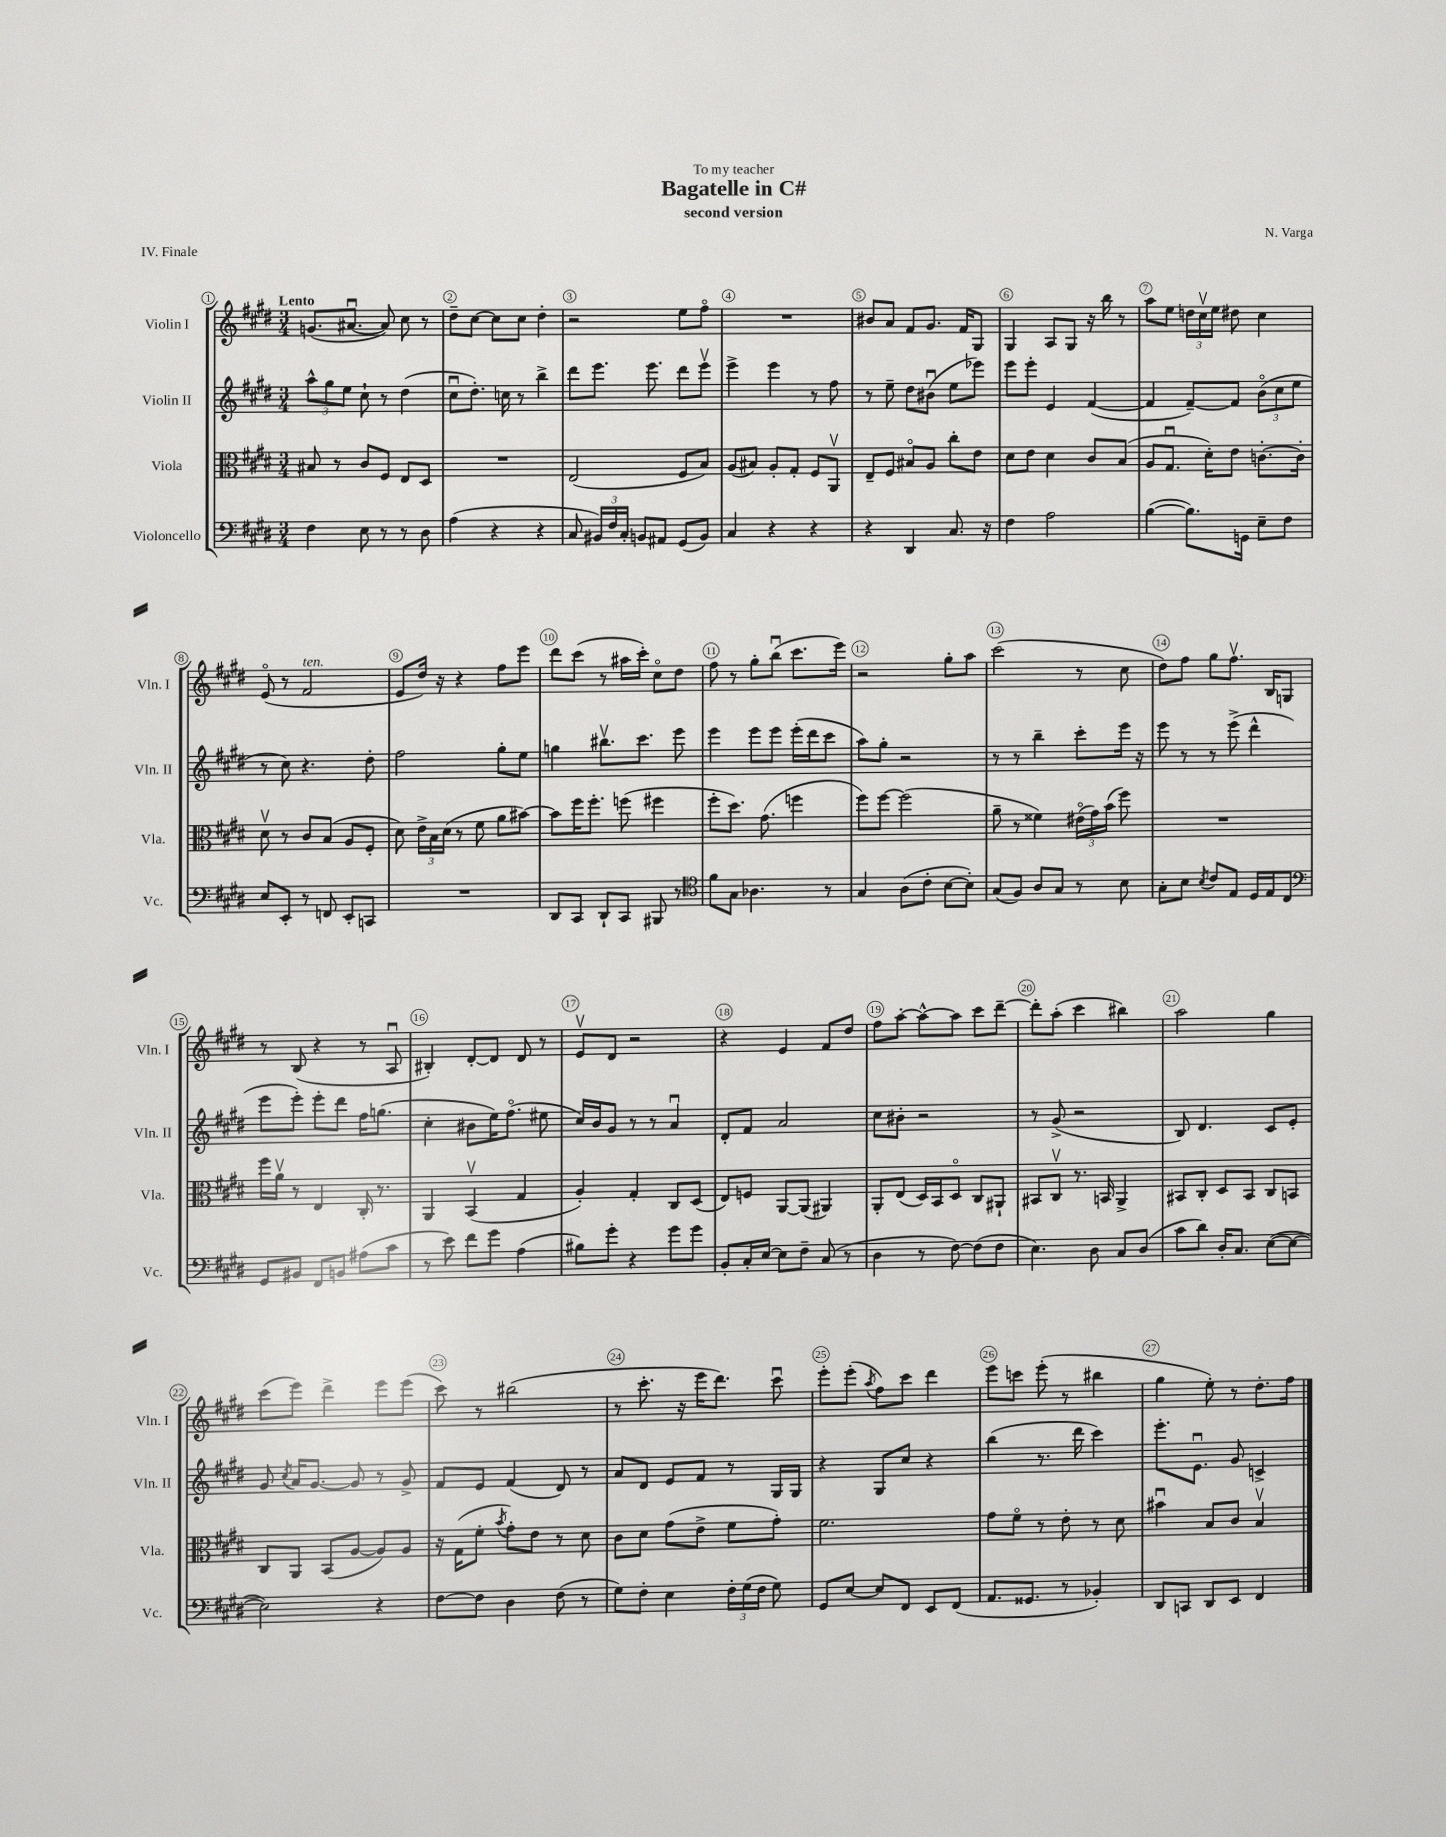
\header { title = "Bagatelle in C#" composer = "N. Varga" subtitle = "second version" dedication = "To my teacher" piece = "IV. Finale" }
<<
\new StaffGroup <<
\new Staff = "s0" \with { instrumentName = "Violin I" shortInstrumentName = "Vln. I" } {
    \clef treble \key e \major \numericTimeSignature \time 3/4 \tempo "Lento"
    \autoBeamOff g'8.[( ais'8.]~\downbow ais'8) cis''8 r8 |
    dis''8[-- cis''8]~ cis''8[ cis''8] dis''4-. |
    r2 e''8[ fis''8]\flageolet |
    R2. |
    bis'8[ a'8] fis'8[ gis'8.] fis'16[ gis8] |
    gis4 a8[ gis8] r16 b''16 r8 |
    a''8[ e''8] \tuplet 3/2 { d''16[ cis''16\upbow e''16] } dis''8 cis''4 |
    e'8\flageolet( r8 fis'2^\markup { \italic "ten." } |
    e'8[ dis''16]) r16 r4 fis''8[ e'''8] |
    dis'''8[ cis'''8]( r8 ais''16[ cis'''16]-.) cis''8[\flageolet dis''8] |
    fis''8 r8 gis''8[-. b''8]\downbow( cis'''8.[ e'''16]) |
    r2 gis''8[-. a''8] |
    cis'''2( r8 cis''8 |
    dis''8[) fis''8] gis''8[ fis''8.]\upbow b16[ g8] |
    r8 b8( r4 r8 a8\downbow |
    bis4-.) dis'8[~-. dis'8] dis'8 r8 |
    e'8[\upbow dis'8] r2 |
    r4 e'4 fis'8[ dis''8] |
    fis''8[ a''8]~-. a''8[~-^ a''8] cis'''8[ dis'''8]~-- |
    dis'''8[-. a''8]-.( cis'''4 bis''4) |
    a''2 gis''4 |
    cis'''8[( e'''8]) dis'''4-> e'''8[ e'''8]( |
    cis'''8) r8 bis''2( |
    r8 cis'''8.-. r16 e'''16[ dis'''8.]) cis'''8\downbow |
    e'''8[-. e'''8]-.( \acciaccatura { a''8 } fis''8[) cis'''8] dis'''4 |
    e'''8[ c'''8] e'''8-.( r8 bis''4 |
    gis''4 e''8-.) r8 dis''8.[-. fis''16] \bar "|." |
}
\new Staff = "s1" \with { instrumentName = "Violin II" shortInstrumentName = "Vln. II" } {
    \clef treble \key e \major \numericTimeSignature \time 3/4
    \autoBeamOff \tuplet 3/2 { a''8[-^ gis''8 e''8] } cis''8-! r8 dis''4( |
    cis''8[\downbow dis''8.]-.) c''16 r8 b''4-> |
    dis'''8[ e'''8.] e'''8. dis'''8[ e'''8]\upbow |
    e'''4-> e'''4 r8 fis''8 |
    r8 e''8-- dis''8[ bis'8]\downbow( e''8[ ees'''8]) |
    e'''8[ e'''8]-. e'4 fis'4~( |
    fis'4 fis'8[~--) fis'8] \tuplet 3/2 { b'8[\flageolet( cis''8 e''8] } |
    r8 cis''8) r4. dis''8-. |
    fis''2 gis''8[-. e''8] |
    g''4 bis''8.[\upbow cis'''8.] e'''8 |
    e'''4 e'''8[ e'''8] e'''16[-.( dis'''16 cis'''8] |
    a''8[) gis''8]-. r2 |
    r8 r8 b''4-- cis'''8[-. e'''16] r16 |
    e'''8 r8 r8 e'''8->( dis'''4-^ |
    e'''8[ e'''8]-.) e'''8[-. dis'''8] fis''16[ g''8.]( |
    cis''4-. bis'8[ e''16) fis''8.]\flageolet( eis''8 |
    cis''16[) b'16 gis'8] r8 r8 a'4\downbow |
    dis'8[-. fis'8] a'2 |
    cis''8[ bis'8]-. r2 |
    r8 gis'8->( r2 |
    b8) dis'4. cis'8[ e'8]-. |
    gis'8 \acciaccatura { cis''8 } a'16[ gis'8.]~ gis'8 r8 gis'8-> |
    fis'8[ e'8] fis'4( dis'8) r8 |
    a'8[ dis'8] e'8[ fis'8] r8 gis16[ gis16] |
    r4 gis8[ cis''8] r4 |
    b''4( r8. dis'''16 cis'''4) |
    e'''8.[-. e'8.]\downbow gis'8 c'4-> \bar "|." |
}
\new Staff = "s2" \with { instrumentName = "Viola" shortInstrumentName = "Vla." } {
    \clef alto \key e \major \numericTimeSignature \time 3/4
    \autoBeamOff bis8 r8 cis'8[ fis8] e8[ dis8] |
    R2. |
    e2( fis8[ b8]) |
    a8[( bis8]) a8[-. gis8]-. fis8[ a,8]\upbow |
    e8[-- fis8] bis8[\flageolet a8] cis''8[-. e'8] |
    dis'8[ e'8] dis'4 cis'8[ b8]( |
    a8[ gis8.]\downbow dis'16[-.) e'8] c'8.[~-. c'16]-. |
    dis'8\upbow r8 cis'8[ b8]( a8[ fis8]-. |
    dis'8) \tuplet 3/2 { e'16[-> b16 dis'16]( } r8 fis'8 a'8[ bis'8]~) |
    bis'8[ fis''16 fis''8.]-. f''8( fis''4 |
    fis''8[-. dis''8.]) gis'8.( f''4 |
    fis''8[) fis''8]~ fis''2( |
    a'8-- r8 fisis'4) \tuplet 3/2 { eis'16[\flageolet( gis'16) b'16]( } fis''8) |
    R2. |
    fis''16[ a'16]\upbow r8 e4 cis16-. r8. |
    a,4 b,4\upbow( gis4 |
    a4-.) gis4-. cis8[ dis8]( |
    e8[) f8] a,8[~ a,8]( ais,4) |
    a,8[-. e8]( dis16[) b,16 dis8]\flageolet cis8[ ais,8]-! |
    bis,8[ cis8]\upbow r8. b,16 a,4-> |
    bis,8[ cis8]-. dis8[ bis,8] cis8[ b,8] |
    cis8[ a,8] b,8[( a8]~ a8[) a8] |
    r16 gis16[( fis'8]-. \acciaccatura { b'8 } gis'8[-.) e'8] r8 dis'8 |
    cis'8[ dis'8] gis'8[( e'8]-> fis'8[ gis'8]-.) |
    fis'2. |
    gis'8[ fis'8]\flageolet r8 e'8-. r8 dis'8 |
    bis'4\downbow b8[ cis'8] b4\upbow \bar "|." |
}
\new Staff = "s3" \with { instrumentName = "Violoncello" shortInstrumentName = "Vc." } {
    \clef bass \key e \major \numericTimeSignature \time 3/4
    \autoBeamOff fis4 e8 r8 r8 dis8 |
    a4( r4 r4 |
    cis8 \tuplet 3/2 { bis,16[) fis16 cis16]-. } b,8[ ais,8] gis,8[( b,8]) |
    cis4 r4 r4 |
    r4 dis,4 cis8. r16 |
    fis4 a2 |
    b4~( b8.[) g,16] e8[-- fis8] |
    e8[ e,8]-. r8 f,8 e,8[-. c,8] |
    R2. |
    dis,8[ cis,8] dis,8[-! cis,8] bis,,8 r8 |
    \clef tenor fis'8[ gis8] aes4. r8 |
    gis4 a8[( cis'8]-. b8[~ b8]-.) |
    gis8[( fis8]) a8[ gis8] r8 b8 |
    gis8[-. b8] \acciaccatura { b8 } cis'8[ e8] dis16[ e16 cis8] |
    \clef bass gis,8[ bis,8] fis,8[ b,8] ais8[( cis'8] |
    r8 e'8) fis'8[ gis'8] a4( |
    bis8[) gis'8]-. r4 gis'8[ gis'8] |
    b,8[-. cis16-. e16]~ e8[ fis8]-- cis8( r8 |
    dis4 r8 fis8~) fis8[( fis8] |
    e4.) dis8 cis8[ dis8]( |
    cis'8[ dis'8]) dis16[-. cis8.] e8[~( e8]~ |
    e2) r4 |
    fis8[~ fis8] dis4 fis8( r8 |
    gis8[) fis8]-. e4 \tuplet 3/2 { fis16[-. gis16( fis16] } gis8) |
    gis,8[ e8]~ e8[ fis,8] e,8[ fis,8]( |
    a,8.[ gisis,8.] r8 bes,4-.) |
    dis,8[ c,8] dis,8[ e,8] fis,4 \bar "|." |
}
>>
>>
\layout { \context { \Score \override BarNumber.break-visibility = ##(#f #t #t) barNumberVisibility = #all-bar-numbers-visible \override BarNumber.stencil = #(make-stencil-circler 0.1 0.3 ly:text-interface::print) } }
